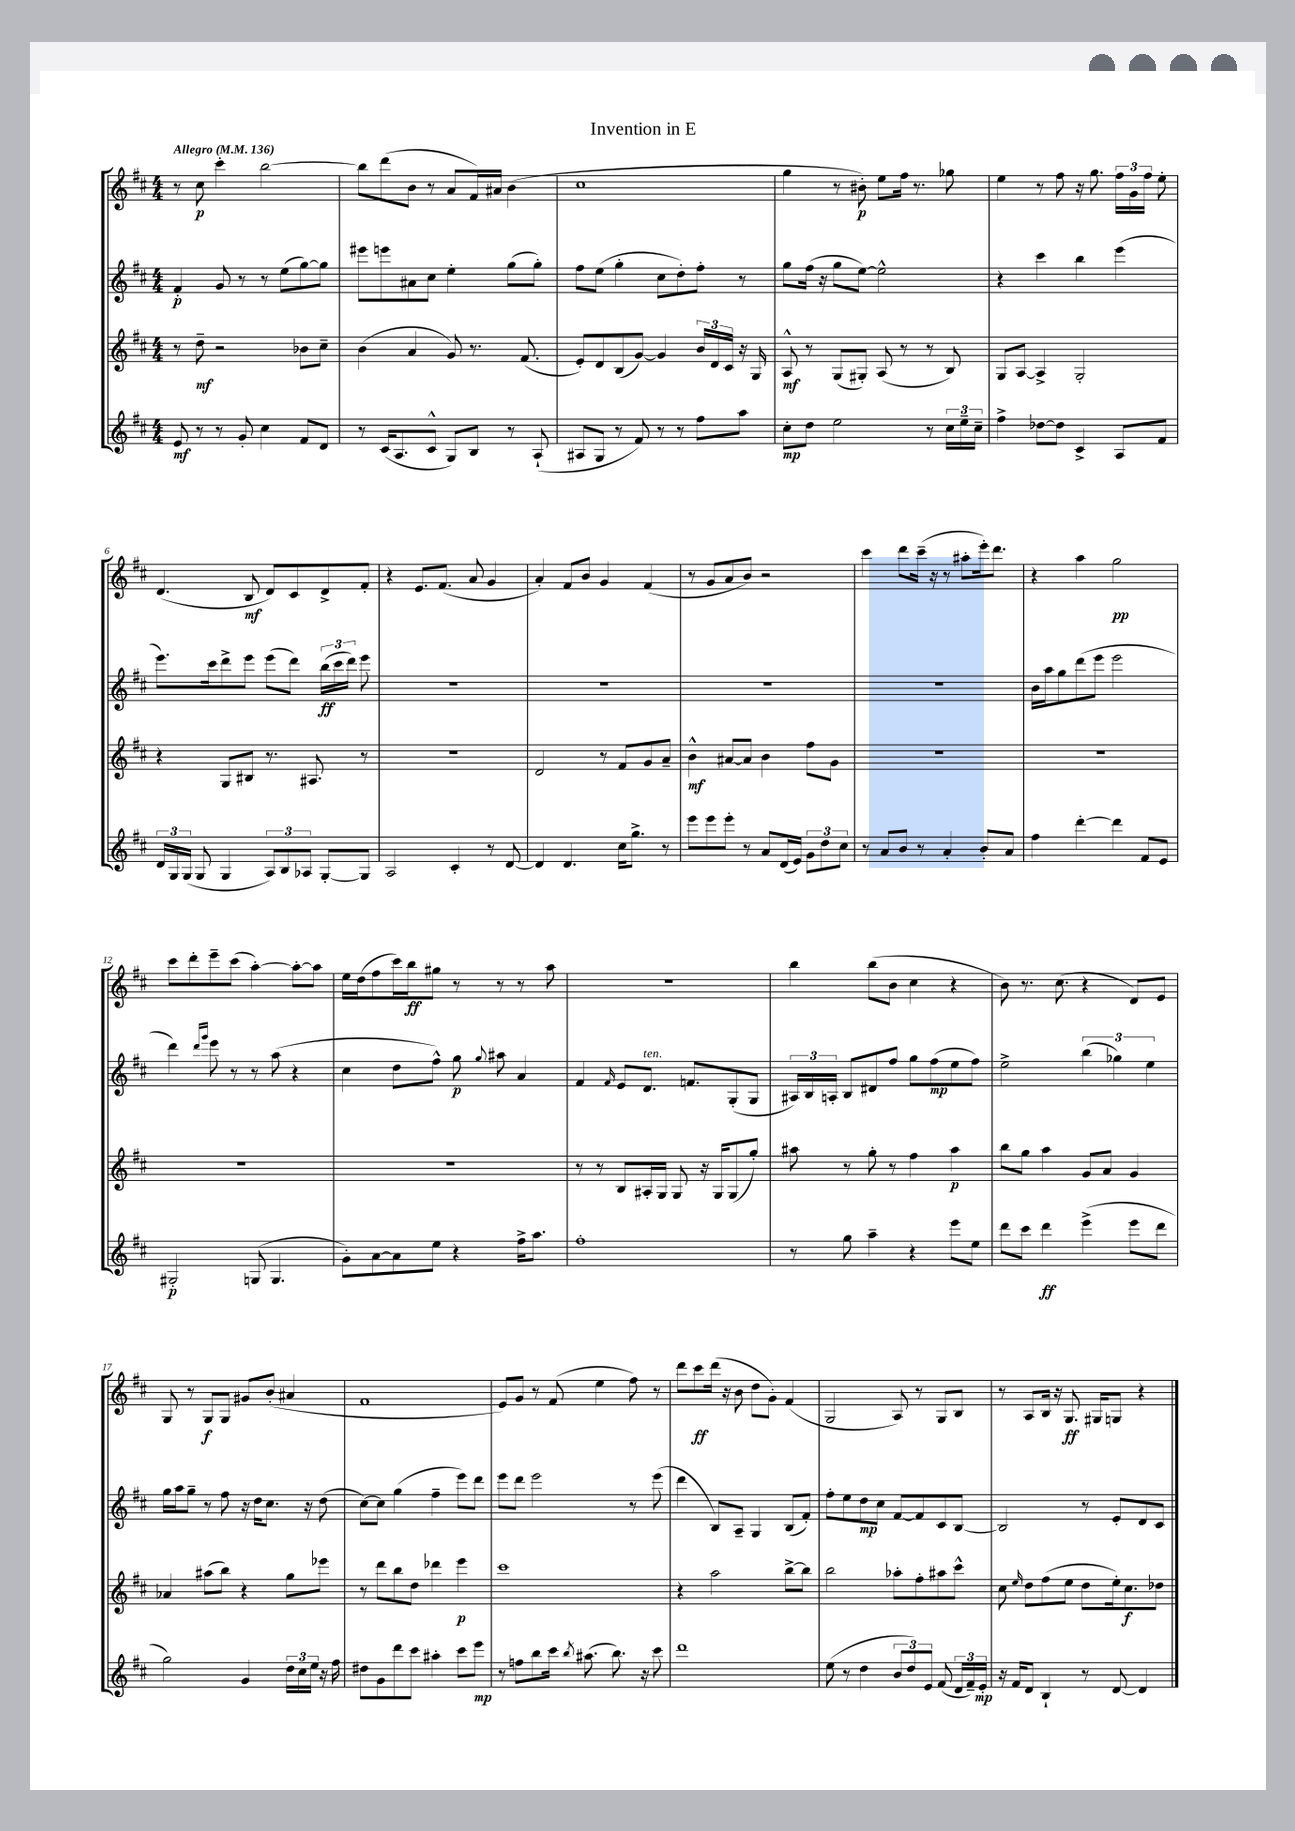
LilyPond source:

\header { title = "Invention in E" }
<<
\new StaffGroup <<
\new Staff = "s0" {
    \clef treble \key d \major \numericTimeSignature \time 4/4 \tempo "Allegro" 4 = 136
    \autoBeamOff r8 cis''8\p cis'''4-. b''2~ |
    b''8[ d'''8( b'8] r8 a'8[ fis'16) ais'16] b'4( |
    cis''1 |
    g''4 r8 bis'8-.\p) e''8[ fis''16] r8. ges''8 |
    e''4 r8 fis''8 r16 g''8. \tuplet 3/2 { fis''16[ g'16 fis''16] } e''8-. |
    d'4.( b8\mf d'8[) cis'8 d'8-> fis'8]-. |
    r4 e'8.[ fis'8.]( a'8 g'4 |
    a'4-.) fis'8[ b'8] g'4 fis'4( |
    r8 g'8[ a'8 b'8]) r2 |
    cis'''4 d'''8[ cis'''16]--( r16 r8 ais''8[-. e'''16-.) d'''8.] |
    r4 a''4 g''2\pp |
    cis'''8[ d'''8-. e'''8-- cis'''8]( a''4~-.) a''8[~-. a''8] |
    e''16[ d''16( fis''8 cis'''16) b''16\ff gis''8] r8 r8 r8 a''8 |
    R1 |
    b''4 b''8[( b'8] cis''4 r4 |
    b'8) r8. cis''8.( r4 d'8[) e'8] |
    g8 r8 g8[\f g8] gis'8[ b'8]-.( ais'4 |
    fis'1 |
    e'8[) g'8] r8 fis'8( e''4 fis''8) r8 |
    d'''8[ cis'''8\ff d'''16]( r16 b'8 d''8[ g'8]-.) fis'4( |
    g2 a8) r8 g8[ b8] |
    r8 a8[ b16] r16 g8.\ff gis16[ g8] r4 \bar "|." |
}
\new Staff = "s1" {
    \clef treble \key d \major \numericTimeSignature \time 4/4
    \autoBeamOff fis'4-.\p g'8 r8 r8 e''8[( g''8~) g''8] |
    eis'''8[ e'''8 ais'8 cis''8] e''4-. g''8[( g''8]-.) |
    fis''8[ e''8]( g''4-. cis''8[ d''8-.) fis''8]-. r8 |
    g''8[ fis''16]( r16 g''8[ e''8]~) e''2-^ |
    r4 cis'''4 b''4 e'''4( |
    e'''8.[) cis'''16 d'''8-> e'''8] e'''8[( d'''8]) \tuplet 3/2 { b''16[\ff( cis'''16 d'''16]) } e'''8 |
    R1 |
    R1 |
    R1 |
    R1 |
    b'16[ a''16 g''8 d'''8( e'''8] e'''2 |
    d'''4) \grace { d'''16[ g'''16] } e'''8 r8 r8 a''8( r4 |
    cis''4 d''8[ fis''8]-^) g''8\p \appoggiatura { g''8 } ais''8 a'4 |
    fis'4 \grace { fis'16 } e'8[ d'8.]^\markup { \italic "ten." } f'8.[ g8-.( g8] |
    \tuplet 3/2 { ais16[) b16 a16]-. } b8[ dis'8 fis''8] g''8[ fis''8\mp( e''8 fis''8]) |
    e''2-> \tuplet 3/2 { b''4( ges''4) e''4 } |
    g''16[ a''16 g''8]-- r8 fis''8 r16 d''16[ cis''8.] r16 d''8( |
    cis''8[~) cis''8] g''4( fis''4-- e'''8[) d'''8] |
    e'''8[ d'''8] e'''2 r8 e'''8( |
    d'''4 b8[) a8]-- g4 b8[( fis'8]-.) |
    fis''8[-. e''8 d''8\mp cis''8] fis'8[~ fis'8 cis'8 b8]~ |
    b2 r8 e'8[-. d'8 cis'8] \bar "|." |
}
\new Staff = "s2" {
    \clef treble \key d \major \numericTimeSignature \time 4/4
    \autoBeamOff r8 d''8--\mf r2 bes'8[ cis''8]-- |
    b'4( a'4 g'8) r8. fis'8.( |
    e'8[-.) d'8 b8( g'8]~) g'4 \tuplet 3/2 { b'16[ d'16 cis'16] } r16 g16 |
    a8-^\mf r8 g8[( gis8]-.) a8( r8 r8 b8) |
    g8[ a8]~ a4-> g2-. |
    r4 g8[ bis8] r8. ais8. r8 |
    R1 |
    d'2 r8 fis'8[ g'8 a'8]-- |
    b'4-^\mf ais'8[~ ais'8] b'4 fis''8[ g'8] |
    r1 |
    R1 |
    R1 |
    R1 |
    r8 r8 b8[ ais16-. g16] g8 r16 g16[ g8( g''8]-.) |
    ais''8 r8 g''8-. r8 fis''4 ais''4\p |
    b''8[ g''8] a''4 g'8[ a'8] g'4 |
    aes'4 ais''8[( b''8]) r4 g''8[ ees'''8] |
    r8 d'''8[ b''8 d''8] des'''4 e'''4\p |
    cis'''1 |
    r4 a''2 b''8[~-> b''8] |
    b''2 aes''8[-. fis''8-. ais''8 cis'''8]-^ |
    cis''8 \grace { e''16 } d''8[ fis''8( e''8] d''8[ e''16-.) cis''8.\f des''8] \bar "|." |
}
\new Staff = "s3" {
    \clef treble \key d \major \numericTimeSignature \time 4/4
    \autoBeamOff e'8\mf r8 r8 g'8-. cis''4 fis'8[ d'8] |
    r8 cis'16[( a8. cis'8]-^ g8[) b8] r8 a8-!( |
    ais8[ g8] r8 fis'8) r8 r8 fis''8[ a''8] |
    cis''8[-.\mp d''8] e''2 r8 \tuplet 3/2 { cis''16[ e''16-- cis''16]-- } |
    fis''4-> des''8[~ des''8] cis'4-> a8[ fis'8] |
    \tuplet 3/2 { d'16[ g16 g16]( } g8 g4 \tuplet 3/2 { a8[) b8 aes8] } g8[~-. g8] |
    a2 cis'4-. r8 d'8~ |
    d'4 d'4. cis''16[ g''8.]-> r8 |
    e'''8[ e'''8 e'''8]-. r8 a'8[ d'16( e'16]) \tuplet 3/2 { g'8[ d''8 cis''8] } |
    r8 a'8[ b'8] r8 a'4-. b'8[-. a'8] |
    fis''4 d'''4~-. d'''4 fis'8[ e'8] |
    gis2-.\p g8( g4. |
    g'8[-.) a'8~ a'8 e''8] r4 fis''16[-> a''8.] |
    fis''1-. |
    r8 g''8 a''4-- r4 e'''8[ e''8] |
    d'''8[ cis'''8] d'''4\ff e'''4->( e'''8[ d'''8] |
    g''2) g'4 \tuplet 3/2 { d''16[ cis''16 e''16] } r16 fis''16 |
    dis''8[ g'8 d'''8 cis'''8] ais''4-. cis'''8[ e'''8]\mp |
    r8 f''8[ b''8 cis'''16] \acciaccatura { b''8 } ais''8.( b''8.) r16 cis'''8 |
    d'''1 |
    e''8( r8 d''4 \tuplet 3/2 { b'8[ d''8) e'8] } fis'8( \tuplet 3/2 { d'16[ fis'16--) e'16]-.\mp } |
    r16 fis'16[ d'8] b4-! r8 d'8~ d'4 \bar "|." |
}
>>
>>
